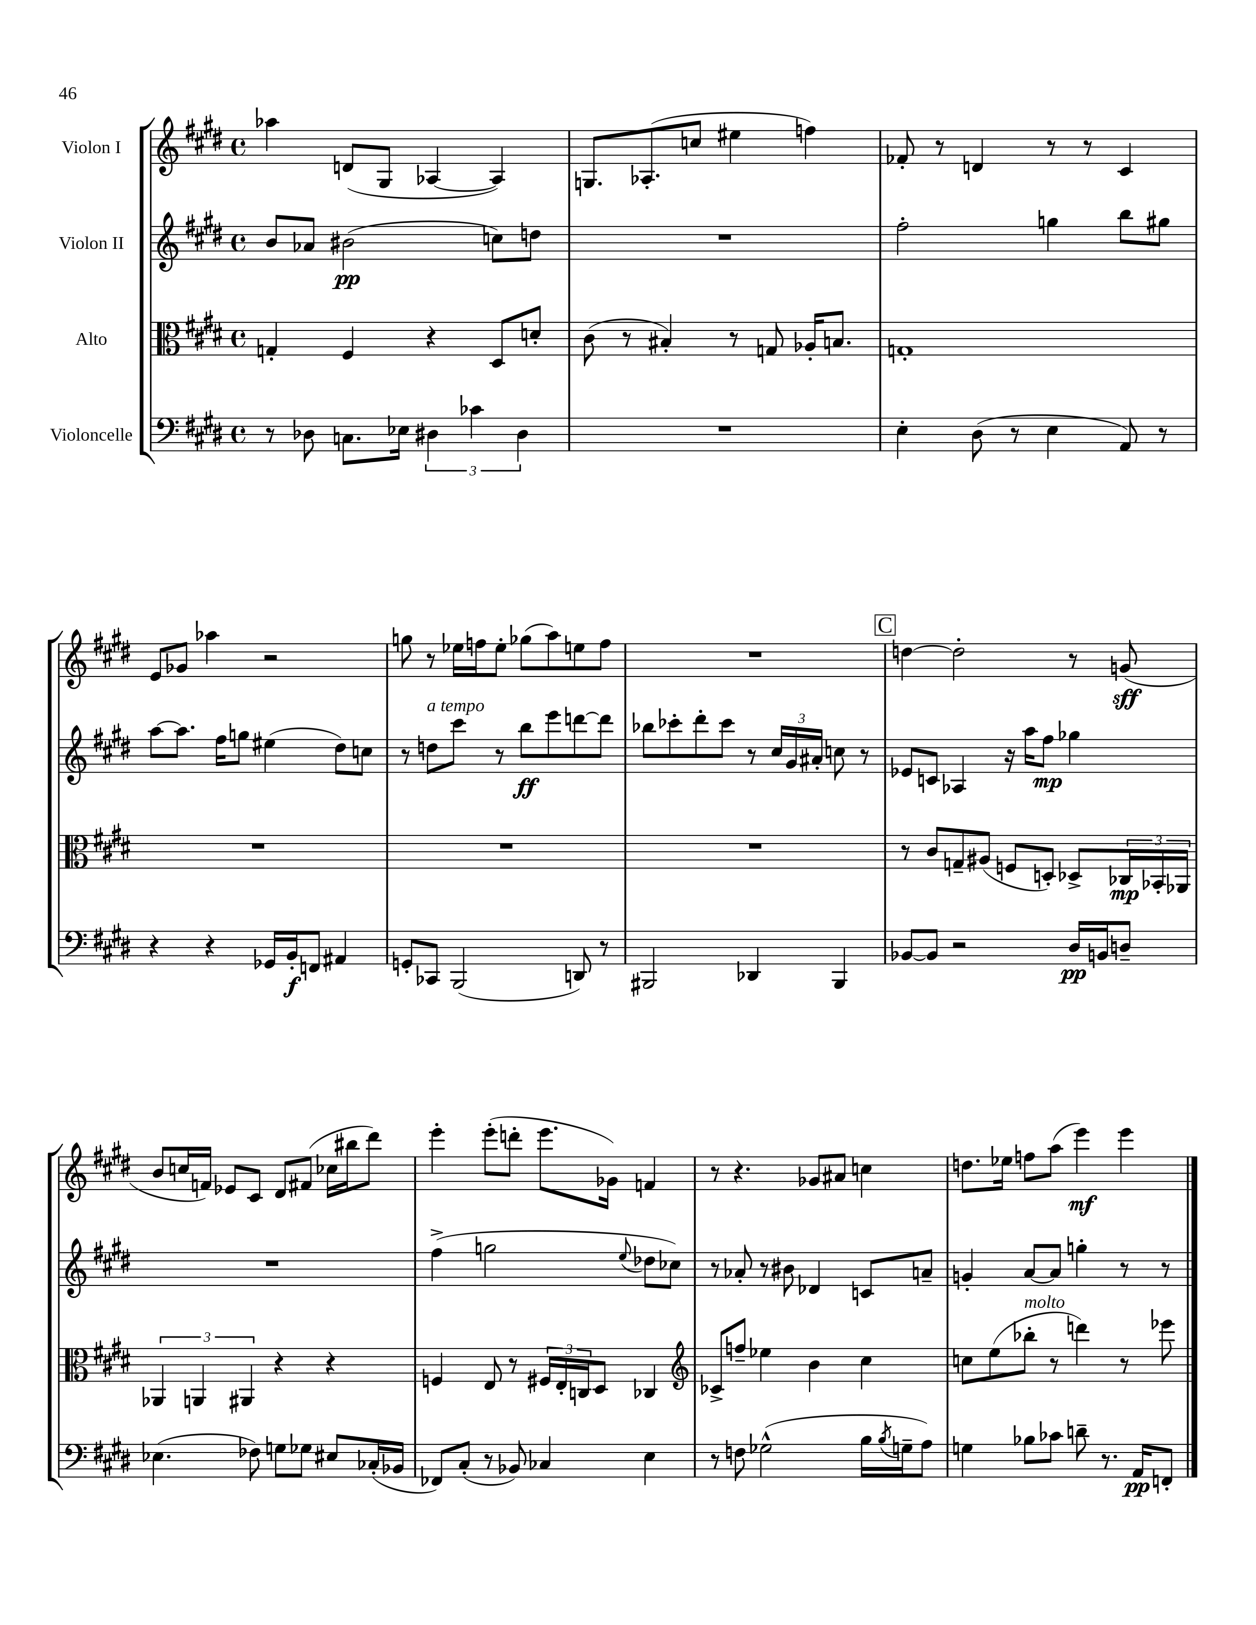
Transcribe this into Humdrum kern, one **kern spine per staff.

**kern	**kern	**kern	**kern
*staff4	*staff3	*staff2	*staff1
*clefF4	*clefC3	*clefG2	*clefG2
*k[f#c#g#d#]	*k[f#c#g#d#]	*k[f#c#g#d#]	*k[f#c#g#d#]
*M4/4	*M4/4	*M4/4	*M4/4
*met(c)	*met(c)	*met(c)	*met(c)
8r	4G'	8b	4aa-
8D-	.	8a-	.
8.C	4F#	(2b#	(8d
.	.	.	8G#
16E-	.	.	.
6D#	4r	.	[4A-
6c-	.	.	.
.	8D#	8cc)	4A-])
6D#	.	.	.
.	8d'	8dd	.
=	=	=	=
1r	(8c#	1r	8.G
.	8r	.	.
.	.	.	(8.A-'
.	4B#')	.	.
.	.	.	8cc
.	8r	.	4ee#
.	8G	.	.
.	16A-'	.	4ff)
.	8.B	.	.
=	=	=	=
4E'	1G'	2ff#'	8f-'
.	.	.	8r
(8D#	.	.	4d
8r	.	.	.
4E	.	4gg	8r
.	.	.	8r
8AA)	.	8bb	4c#
8r	.	8gg#	.
=	=	=	=
4r	1r	[8aa	8e
.	.	8.aa]	8g-
4r	.	.	4aa-
.	.	16ff#	.
.	.	8gg	.
16GG-	.	(4ee#	2r
16BB'	.	.	.
8FF	.	.	.
4AA#	.	8dd#)	.
.	.	8cc	.
=	=	=	=
8GG'	1r	8r	8gg
8CC-	.	8dd	8r
(2BBB	.	8ccc#	16ee-
.	.	.	16ff
.	.	8r	8ee-'
.	.	8bb	(8gg-
.	.	8eee	8aa)
8DD)	.	[8ddd	8ee
8r	.	8ddd]	8ff
=	=	=	=
2BBB#	1r	8bb-	1r
.	.	8ccc-'	.
.	.	8ddd#'	.
.	.	8ccc-	.
4DD-	.	8r	.
.	.	24cc#	.
.	.	24g#	.
.	.	24a#'	.
4BBB#	.	8cc	.
.	.	8r	.
=	=	=	=
[8BB-	8r	8e-	[4dd
8BB-]	8c#	8c	.
2r	8G~	4A-	2dd']
.	(8A#	.	.
.	8F	16r	.
.	.	16aa	.
.	8D')	8ff#	.
16D#	8D-^	4gg-	8r
16BB	.	.	.
8D~	24C-	.	(8g
.	24BB-'	.	.
.	24AA-	.	.
=	=	=	=
(4.E-	6AA-	1r	8b
.	.	.	16cc
.	6AA	.	.
.	.	.	16f)
.	.	.	8e-
.	6AA#	.	.
8F-)	.	.	8c#
8G	4r	.	8d#
8G-	.	.	(8f#
8E#	4r	.	16cc-
.	.	.	16bb#
(16C-'	.	.	8ddd#)
16BB-	.	.	.
=	=	=	=
8FF-)	4F	(4ff#^	4eee'
(8C#'	.	.	.
8r	8E	2gg	(8eee'
8BB-)	8r	.	8ddd'
4C-	24F#	.	8.eee
.	24E'	.	.
.	24C	.	.
.	8D#	.	.
.	.	.	16g-)
.	.	8qqee	.
4E	4C-	8dd-	4f
.	.	8cc-)	.
=	=	=	=
*	*clefG2	*	*
8r	8c-^	8r	8r
8F	8ff~	8a-'	4.r
(2G-^^	4ee-	8r	.
.	.	8b#	.
.	4b	4d-	8g-
.	.	.	8a#
16B	4cc#	8c	4cc
8qB	.	.	.
16G~	.	.	.
8A)	.	8a~	.
=	=	=	=
4G	8cc	4g'	8.dd
.	(8ee	.	.
.	.	.	16ee-
8B-	8bb-'	[8a	8ff
8c-	8r	8a]	(8aa
8d~	4ddd)	4gg'	4eee)
8.r	.	.	.
.	8r	8r	4eee
16AA	.	.	.
8FF'	8eee-	8r	.
==	==	==	==
*-	*-	*-	*-
